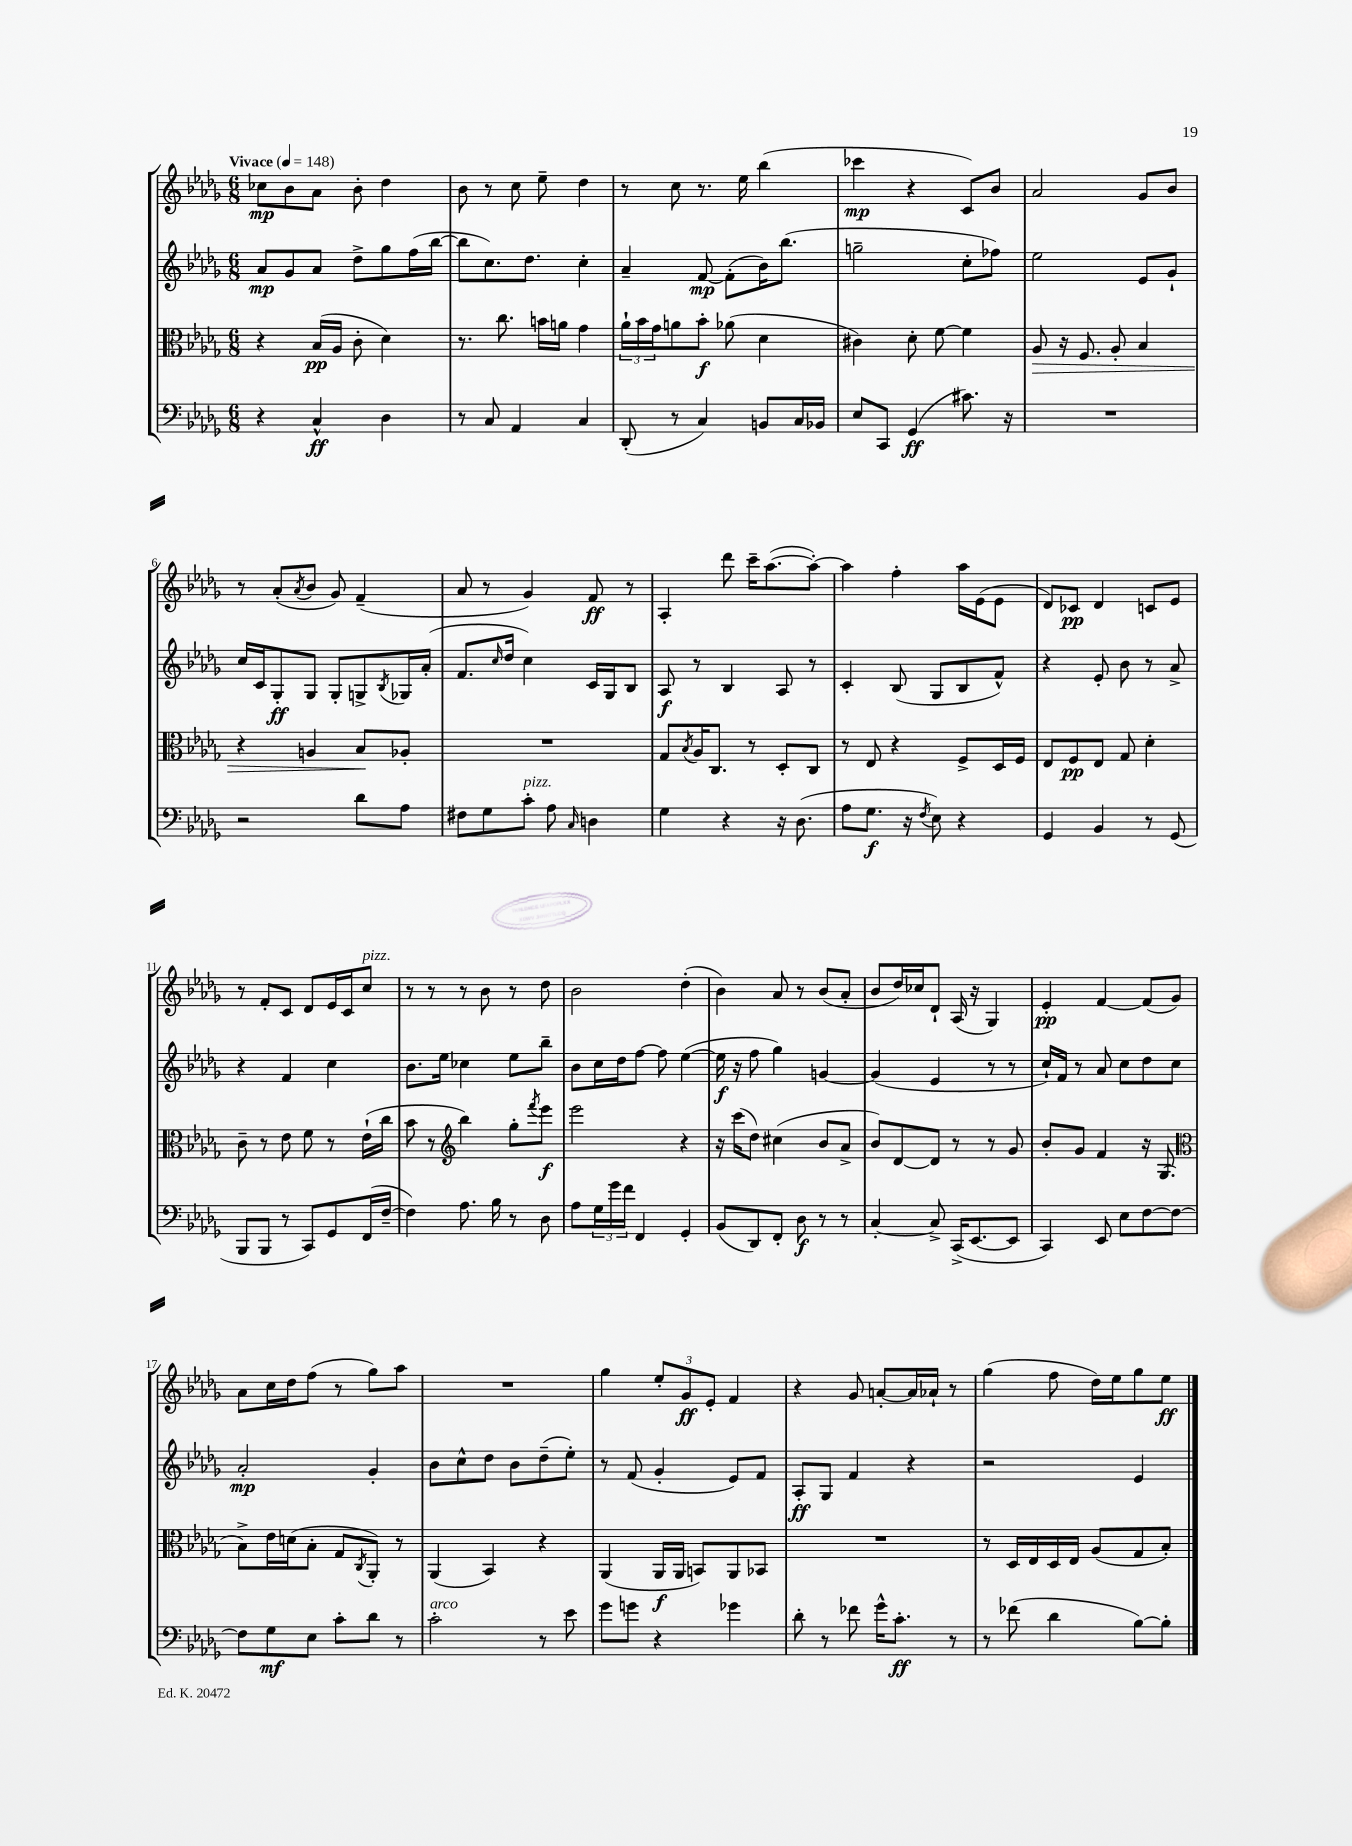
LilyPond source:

<<
\new StaffGroup <<
\new Staff = "s0" {
    \clef treble \key des \major \numericTimeSignature \time 6/8 \tempo "Vivace" 4 = 148
    ces''8\mp bes'8 aes'8 bes'8-. des''4 |
    bes'8 r8 c''8 ees''8-- des''4 |
    r8 c''8 r8. ees''16 bes''4( |
    ces'''4\mp r4 c'8) bes'8 |
    aes'2 ges'8 bes'8 |
    r8 aes'8-.( \acciaccatura { aes'8 } bes'8 ges'8) f'4--( |
    aes'8 r8 ges'4) f'8\ff r8 |
    aes4-. des'''8 c'''16-- aes''8.~( aes''8~-.) |
    aes''4 f''4-. aes''16 ees'16( ees'8 |
    des'8) ces'8\pp des'4 c'8 ees'8 |
    r8 f'8-. c'8 des'8 ees'16 c'16 c''8^\markup { \italic "pizz." } |
    r8 r8 r8 bes'8 r8 des''8 |
    bes'2 des''4-.( |
    bes'4) aes'8 r8 bes'8( aes'8-. |
    bes'8 des''16) ces''16 des'8-! aes16( r16 ges4) |
    ees'4-.\pp f'4~ f'8( ges'8) |
    aes'8 c''16 des''16 f''8( r8 ges''8) aes''8 |
    R2. |
    ges''4 \tuplet 3/2 { ees''8-. ges'8\ff ees'8-. } f'4 |
    r4 ges'8 a'8~-. a'16 aes'16-! r8 |
    ges''4( f''8 des''16) ees''16 ges''8 ees''8\ff \bar "|." |
}
\new Staff = "s1" {
    \clef treble \key des \major \numericTimeSignature \time 6/8
    aes'8\mp ges'8 aes'8 des''8-> ges''8 f''16( bes''16~ |
    bes''8 c''8.) des''8. c''4-. |
    aes'4-- f'8~\mp f'8-.( bes'16) bes''8.( |
    g''2-- c''8-. fes''8) |
    ees''2 ees'8 ges'8-! |
    c''16 c'16 ges8-.\ff ges8 ges8-. g8-> \acciaccatura { bes8 } ges16 aes'16-.( |
    f'8. \grace { c''16 } des''16 c''4) c'16 ges16 bes8 |
    aes8\f r8 bes4 aes8 r8 |
    c'4-. bes8( ges8 bes8 f'8-^) |
    r4 ees'8-. bes'8 r8 aes'8-> |
    r4 f'4 c''4 |
    bes'8. ees''16 ces''4 ees''8 bes''8-- |
    bes'8 c''16 des''16 f''8~ f''8 ees''4~( |
    ees''16\f r16 f''8 ges''4) g'4~ |
    g'4( ees'4 r8 r8 |
    c''16-!) f'16 r8 aes'8 c''8 des''8 c''8 |
    aes'2-.\mp ges'4-. |
    bes'8 c''8-^ des''8 bes'8 des''8--( ees''8-.) |
    r8 f'8( ges'4-. ees'8) f'8 |
    aes8-.\ff ges8 f'4 r4 |
    r2 ees'4 \bar "|." |
}
\new Staff = "s2" {
    \clef alto \key des \major \numericTimeSignature \time 6/8
    r4 bes16\pp( aes16 c'8-. des'4) |
    r8. c''8. b'16 a'16 ges'4 |
    \tuplet 3/2 { aes'16-! bes'16 ges'16 } a'8 bes'8-.\f aes'8( des'4 |
    cis'4) des'8-. f'8~ f'4 |
    aes8\> r16 f8. aes8-. bes4 |
    r4 a4 bes8\! aes8-. |
    R2. |
    ges8 \acciaccatura { bes8 } aes16 c8. r8 des8-. c8 |
    r8 ees8 r4 f8-> des16 f16 |
    ees8 f8\pp ees8 ges8 des'4-. |
    c'8-- r8 ees'8 f'8 r8 ees'16-!( c''16 |
    bes'8 r8 \clef treble bes''4) ges''8-. \acciaccatura { f'''8 } ees'''8\f |
    ees'''2 r4 |
    r16 c'''16( des''8) cis''4( bes'8 aes'8-> |
    bes'8) des'8~ des'8 r8 r8 ges'8 |
    bes'8-. ges'8 f'4 r16 ges8.( |
    \clef alto bes8->) ees'16 d'16( bes8-. ges8 \acciaccatura { c8 } aes,8-.) r8 |
    aes,4( bes,4) r4 |
    aes,4( aes,16\f aes,16 b,8) aes,8 bes,8 |
    R2. |
    r8 des16 ees16 des16 ees16 aes8( ges8 bes8-.) \bar "|." |
}
\new Staff = "s3" {
    \clef bass \key des \major \numericTimeSignature \time 6/8
    r4 c4-^\ff des4 |
    r8 c8 aes,4 c4 |
    des,8-.( r8 c4) b,8 c16 bes,16 |
    ees8 c,8 ges,4\ff( cis'8.) r16 |
    R2. |
    r2 des'8 aes8 |
    fis8 ges8 c'8-.^\markup { \italic "pizz." } aes8 \grace { c16 } d4 |
    ges4 r4 r16 des8.( |
    aes8 ges8.\f r16 \acciaccatura { f8 } ees8) r4 |
    ges,4 bes,4 r8 ges,8( |
    bes,,8 bes,,8 r8 c,8) ges,8 f,16( f16~-- |
    f4) aes8. bes16 r8 des8 |
    aes8 \tuplet 3/2 { ges16 ges'16 f'16 } f,4 ges,4-. |
    bes,8( des,8) f,8-. des8\f r8 r8 |
    c4~-. c8-> c,16->( ees,8.~ ees,8 |
    c,4) ees,8 ees8 f8~ f8~ |
    f8 ges8\mf ees8 c'8-. des'8 r8 |
    c'2-.^\markup { \italic "arco" } r8 ees'8 |
    ges'8 g'8 r4 ges'4 |
    des'8-. r8 fes'8 ges'16-^ c'8.-.\ff r8 |
    r8 fes'8( des'4 bes8~) bes8-. \bar "|." |
}
>>
>>
